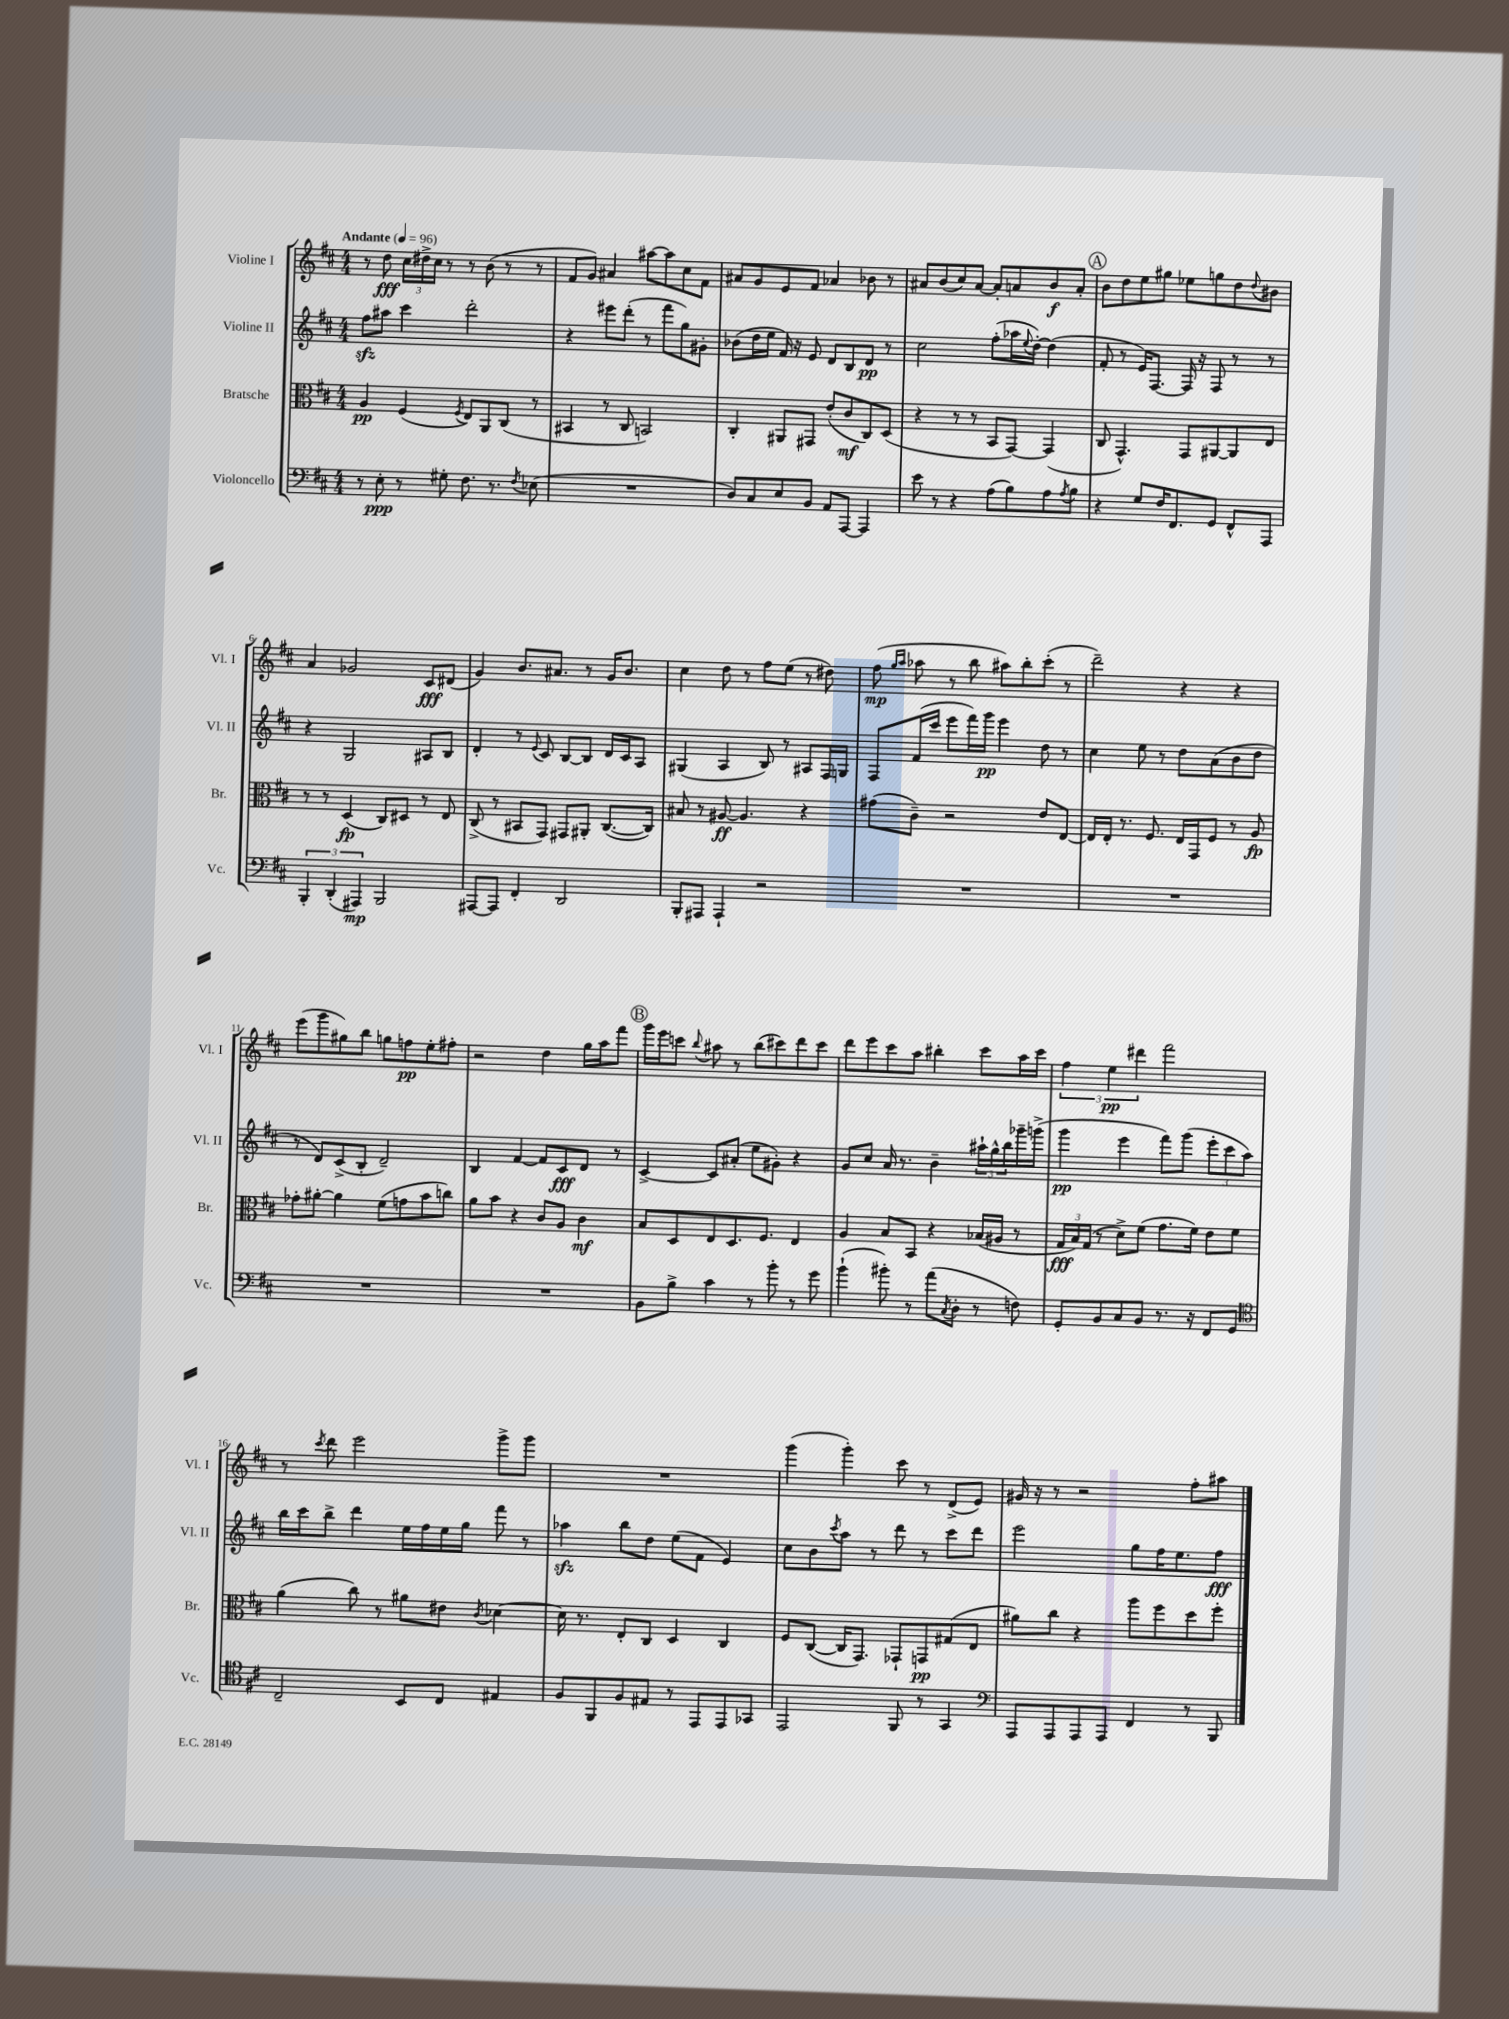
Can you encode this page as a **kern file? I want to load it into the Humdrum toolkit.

**kern	**dynam	**kern	**dynam	**kern	**dynam	**kern	**dynam
*part4	*part4	*part3	*part3	*part2	*part2	*part1	*part1
*staff4	*staff4	*staff3	*staff3	*staff2	*staff2	*staff1	*staff1
*I"Violoncello	*	*I"Bratsche	*	*I"Violine II	*	*I"Violine I	*
*I'Vc.	*	*I'Br.	*	*I'Vl. II	*	*I'Vl. I	*
*clefF4	*	*clefC3	*	*clefG2	*	*clefG2	*
*k[f#c#]	*	*k[f#c#]	*	*k[f#c#]	*	*k[f#c#]	*
*M4/4	*	*M4/4	*	*M4/4	*	*M4/4	*
*MM96	*	*MM96	*	*MM96	*	*MM96	*
=1	=1	=1	=1	=1	=1	=1	=1
!	!	!	!	!	!	!LO:TX:a:B:t=Andante	!
8r	.	4A/	pp	8ff#zz\L	.	8r	.
8E'\	ppp	.	.	8aa#X\J	.	8dd\	fff
8r	.	(4F#/	.	4ccc#\	.	24cc#\LL	.
.	.	.	.	.	.	24dd#X^\	.
.	.	.	.	.	.	24cc#\JJ	.
8G#X'\	.	.	.	.	.	8r	.
.	.	8qF#/	.	.	.	.	.
8.F#\	.	8E/L)	.	2ddd'\	.	8r	.
.	.	8AA/	.	.	.	(8b\	.
8.r	.	.	.	.	.	.	.
.	.	(8C#/J	.	.	.	8r	.
8qF#/	.	.	.	.	.	.	.
(8E-X\	.	8r	.	.	.	8r	.
=2	=2	=2	=2	=2	=2	=2	=2
1r	.	4BB#X/	.	4r	.	8f#/L	.
.	.	.	.	.	.	8g/J)	.
.	.	8r	.	8eee#X\L	.	4a#X/	.
.	.	8C#/	.	(8ddd'\J	.	.	.
.	.	2BBn/)	.	8r	.	[8aa#X\L	.
.	.	.	.	8fff#\L	.	8aa#\]	.
.	.	.	.	8gg\)	.	8cc#\	.
.	.	.	.	8g#X'\J	.	8f#\J	.
=3	=3	=3	=3	=3	=3	=3	=3
8D/L)	.	4C#'/	.	(8b-X\L	.	8a#X/L	.
8C#/	.	.	.	16dd\L	.	8g/	.
.	.	.	.	16ee\JJ	.	.	.
8E/	.	8AA#X/L	.	16f#/)	.	8e/	.
.	.	.	.	16r	.	.	.
8BB/J	.	8GG#X/J	.	8e/	.	8f#/J	.
8AA/L	.	(8e'/L	.	8d/L	.	4a-X/	.
[8AAA/J	.	8c#/	mf	8B/	.	.	.
4AAA/]	.	8C#/)	.	8d/J	pp	8b-X\	.
.	.	(8D/J	.	8r	.	8r	.
=4	=4	=4	=4	=4	=4	=4	=4
8e\	.	4r	.	2cc#\	.	8a#X/L	.
8r	.	.	.	.	.	(8b/	.
4r	.	8r	.	.	.	8cc#/)	.
.	.	8r	.	.	.	[8a#/J	.
(8A\L	.	8BB/L	.	(8ff#'\L	.	8a#'/L]	.
8B\)	.	[8GG/J)	.	16aa-X\L	.	8an/	.
.	.	.	.	8qqee/	.	.	.
.	.	.	.	[16dd'\JJ)	.	.	.
8A\	.	(4GG/]	.	(4dd\]	.	8b/	f
8qA/	.	.	.	.	.	.	.
8B\J	.	.	.	.	.	8a'/J	.
!!LO:REH:place=s1:t=A
=5	=5	=5	=5	=5	=5	=5	=5
4r	.	8C#/	.	8f#'/	.	8b\L	.
.	.	4.GG^^/)	.	8r	.	8dd\	.
8G/L	.	.	.	16e/KL)	.	8ee\	.
.	.	.	.	[8.F#/J	.	.	.
16F#/K	.	.	.	.	.	8gg#X\J	.
8.FF#/	.	.	.	.	.	.	.
.	.	8GG/L	.	16F#/]	.	8ee-X\L	.
.	.	.	.	16r	.	.	.
8GG/J	.	[8AA#X/	.	8F#/	.	8ggn\	.
8FF#^^/L	.	8AA#/]	.	8r	.	8dd\	.
.	.	.	.	.	.	8qqdd/	.
8AAA/J	.	8E/J	.	8r	.	8b#X\J	.
!!LO:LB:g=z
=6	=6	=6	=6	=6	=6	=6	=6
6BBB'/	.	8r	.	4r	.	4a/	.
.	.	8r	.	.	.	.	.
(6DD'/	.	.	.	.	.	.	.
.	.	(4D/	fp	2G/	.	2g-X/	.
6AAA#X/)	mp	.	.	.	.	.	.
2BBB/	.	8C#/L)	.	.	.	.	.
.	.	8D#X/J	.	.	.	.	.
.	.	8r	.	8A#X/L	.	8c#/L	fff
.	.	8E/	.	8B/J	.	(8d#X/J	.
=7	=7	=7	=7	=7	=7	=7	=7
[8AAA#X/L	.	(8C#^/	.	4d'/	.	4g/)	.
8AAA#/J]	.	8r	.	.	.	.	.
4FF#'/	.	8BB#X/L	.	8r	.	8.b/L	.
.	.	.	.	8qqe/	.	.	.
.	.	8GG/J)	.	8c#/	.	.	.
.	.	.	.	.	.	8.a#X/J	.
2DD/	.	8GG#X/L	.	[8B/L	.	.	.
.	.	8AA#X'/J	.	8B/J]	.	8r	.
.	.	([8.C#/L	.	16d/LL	.	16g/KL	.
.	.	.	.	16c#/J	.	8.b/J	.
.	.	.	.	8A/J	.	.	.
.	.	16C#/Jk])	.	.	.	.	.
=8	=8	=8	=8	=8	=8	=8	=8
8BBB'/L	.	8B#X/	.	(4G#X/	.	4cc#\	.
8AAA#X/J	.	8r	.	.	.	.	.
4AAA#`/	.	[8A#X/	ff	4A/	.	8dd\	.
.	.	4.A#/]	.	.	.	8r	.
2r	.	.	.	8B/)	.	8ff#\L	.
.	.	.	.	8r	.	(8ee\J	.
.	.	4r	.	8A#X/L	.	8r	.
.	.	.	.	16F#/L	.	8dd#X\)	.
.	.	.	.	16Gn/JJ	.	.	.
=9	=9	=9	=9	=9	=9	=9	=9
1r	.	(8g#X\L	.	8F#/L	.	(8ff#\	mp
.	.	.	.	.	.	16qqgg/LL	.
.	.	.	.	.	.	16qqaa/JJ	.
.	.	8c#~\J)	.	(16f#/L	.	8aa-X\	.
.	.	.	.	16ccc#/JJ	.	.	.
.	.	2r	.	8eee\L	.	8r	.
.	.	.	.	16fff#\L)	.	8bb\	.
.	.	.	.	16ggg\JJ	pp	.	.
.	.	.	.	4eee\	.	8aa#X\L)	.
.	.	.	.	.	.	8bb'\	.
.	.	8e/L	.	8dd\	.	(8ccc#'\J	.
.	.	[8E/J	.	8r	.	8r	.
=10	=10	=10	=10	=10	=10	=10	=10
1r	.	16E/LL]	.	4cc#\	.	2ddd~\)	.
.	.	16E'/JJ	.	.	.	.	.
.	.	8.r	.	.	.	.	.
.	.	.	.	8ee\	.	.	.
.	.	8.F#/	.	.	.	.	.
.	.	.	.	8r	.	.	.
.	.	16E/LL	.	8dd\L	.	4r	.
.	.	16GG/J	.	.	.	.	.
.	.	8F#/J	.	(8a\	.	.	.
.	.	8r	.	8b\	.	4r	.
.	.	8A/	fp	8dd\J	.	.	.
!!LO:LB:g=z
=11	=11	=11	=11	=11	=11	=11	=11
1r	.	8g-X'\L	.	8r	.	(8eee\L	.
.	.	[8a#X'\J	.	8d/L)	.	8ggg\	.
.	.	4a#\]	.	(8c#^/	.	8gg#X\)	.
.	.	.	.	8B'/J	.	8bb\J	.
.	.	(8f#\L	.	2d~/)	.	8ggn\L	.
.	.	8gn\	.	.	.	8ffn\	pp
.	.	8b\	.	.	.	8ee'\	.
.	.	8ccn\J)	.	.	.	8ff#X'\J	.
=12	=12	=12	=12	=12	=12	=12	=12
1r	.	8a\L	.	4B/	.	2r	.
.	.	8b\J	.	.	.	.	.
.	.	4r	.	[4f#/	.	.	.
.	.	8c#/L	.	8f#/L]	.	4dd\	.
.	.	8A/J	.	8c#/	fff	.	.
.	.	4c#\	mf	8d/J	.	16gg\LL	.
.	.	.	.	.	.	16aa\J	.
.	.	.	.	8r	.	8fff#\J	.
!!LO:REH:place=s1:t=B
=13	=13	=13	=13	=13	=13	=13	=13
8BB\L	.	8B/L	.	[4c#^/	.	16ggg\LL	.
.	.	.	.	.	.	16eee\J	.
8B^\J	.	8D/	.	.	.	8cccn\J	.
.	.	.	.	.	.	8qqbb/	.
4c#\	.	8E/	.	8c#/L]	.	8aa#X\	.
.	.	8.D/	.	(8a#X'/J	.	8r	.
8r	.	.	.	8ee\L	.	(8bb\L	.
.	.	8.F#/J	.	.	.	.	.
8b'\	.	.	.	8g#X'\J)	.	8ccc#X\)	.
8r	.	4E/	.	4r	.	8ddd\	.
8g\	.	.	.	.	.	8ccc#\J	.
=14	=14	=14	=14	=14	=14	=14	=14
(4b`\	.	4A/	.	8g/L	.	8ddd\L	.
.	.	.	.	8cc#/J	.	8eee\	.
8b#X'\)	.	8B/L	.	16a/	.	8ccc#\	.
.	.	.	.	8.r	.	.	.
8r	.	8BB/J	.	.	.	8aa\J	.
(8a\L	.	4r	.	4b~\	.	4bb#X'\	.
8qC#/	.	.	.	.	.	.	.
8D'\J	.	.	.	.	.	.	.
8r	.	(16B-X/LL	.	24aa#X`\LL	.	8ccc#\L	.
.	.	.	.	24gg^^\	.	.	.
.	.	16A#X/JJ	.	.	.	.	.
.	.	.	.	24bb\	.	.	.
8Fn\)	.	8r	.	16ggg-X~\	.	16aa\L	.
.	.	.	.	(16gggn^\JJ	.	16ccc#\JJ	.
=15	=15	=15	=15	=15	=15	=15	=15
8GG'/L	.	24G/LL	fff	4ggg\	pp	6ff#\	.
.	.	24B/)	.	.	.	.	.
.	.	(24G/JJ	.	.	.	.	.
8BB/	.	8r	.	.	.	.	.
.	.	.	.	.	.	6ee\	pp
8C#/	.	8d^\L)	.	4eee\	.	.	.
.	.	.	.	.	.	6ddd#X\	.
8BB/J	.	(8f#\J	.	.	.	.	.
8.r	.	8.g\L	.	8fff#\L)	.	2fff#\	.
.	.	.	.	(8ggg\J	.	.	.
16r	.	16f#\Jk)	.	.	.	.	.
8FF#/L	.	8e\L	.	12eee'\L	.	.	.
.	.	.	.	12ccc#\	.	.	.
8GG/J	.	8f#\J	.	.	.	.	.
.	.	.	.	12aa\J)	.	.	.
!!LO:LB:g=z
=16	=16	=16	=16	=16	=16	=16	=16
*clefC4	*	*	*	*	*	*	*
2C#~/	.	(4a\	.	16bb\LL	.	8r	.
.	.	.	.	16ccc#\J	.	.	.
.	.	.	.	.	.	8qccc#/	.
.	.	.	.	8bb^\J	.	8ddd\	.
.	.	8cc#\)	.	4ddd\	.	2eee\	.
.	.	8r	.	.	.	.	.
8BB/L	.	8a#X\L	.	16ee\LL	.	.	.
.	.	.	.	16ff#\	.	.	.
8C#/J	.	8e#X\J	.	16ee\	.	.	.
.	.	.	.	16gg\JJ	.	.	.
.	.	8qc#/	.	.	.	.	.
4E#X/	.	[4d-X\	.	8fff#\	.	8ggg^\L	.
.	.	.	.	8r	.	8ggg\J	.
=17	=17	=17	=17	=17	=17	=17	=17
8F#/L	.	16d-\]	.	4aa-Xzz\	.	1r	.
.	.	8.r	.	.	.	.	.
8FF#/	.	.	.	.	.	.	.
8F#/	.	8E'/L	.	8bb\L	.	.	.
8E#X/J	.	8C#/J	.	8dd\J	.	.	.
8r	.	4D/	.	(8ee\L	.	.	.
8EE/L	.	.	.	8f#\J	.	.	.
8EE/	.	4C#/	.	4e/)	.	.	.
8GG-X/J	.	.	.	.	.	.	.
=18	=18	=18	=18	=18	=18	=18	=18
2EE/	.	8F#/L	.	8cc#\L	.	(4ggg\	.
.	.	([8C#/J	.	8b\	.	.	.
.	.	.	.	8qccc#/	.	.	.
.	.	16C#/KL]	.	8aa\J	.	4ggg'\)	.
.	.	8.GG/J)	.	.	.	.	.
.	.	.	.	8r	.	.	.
8FF#/	.	8GG-X`/L	.	8ddd\	.	8ccc#\	.
8r	.	8GGn/	pp	8r	.	8r	.
4GG/	.	(8G#X/	.	8ccc#\L	.	(8d^/L	.
.	.	8E/J	.	8ddd\J	.	8e/J)	.
=19	=19	=19	=19	=19	=19	=19	=19
*clefF4	*	*	*	*	*	*	*
8AAA/L	.	8a#X\L)	.	2eee\	.	16g#X/	.
.	.	.	.	.	.	16r	.
8AAA/	.	8cc#\J	.	.	.	8r	.
8AAA/	.	4r	.	.	.	2r	.
8AAA/J	.	.	.	.	.	.	.
4FF#/	.	8aa\L	.	8gg\L	.	.	.
.	.	8ff#\	.	16ff#\K	.	.	.
.	.	.	.	8.ee\	.	.	.
8r	.	8dd\	.	.	.	8ff#'\L	.
8BBB/	.	8ff#'\J	.	8ff#\J	fff	8aa#X\J	.
==	==	==	==	==	==	==	==
*-	*-	*-	*-	*-	*-	*-	*-
